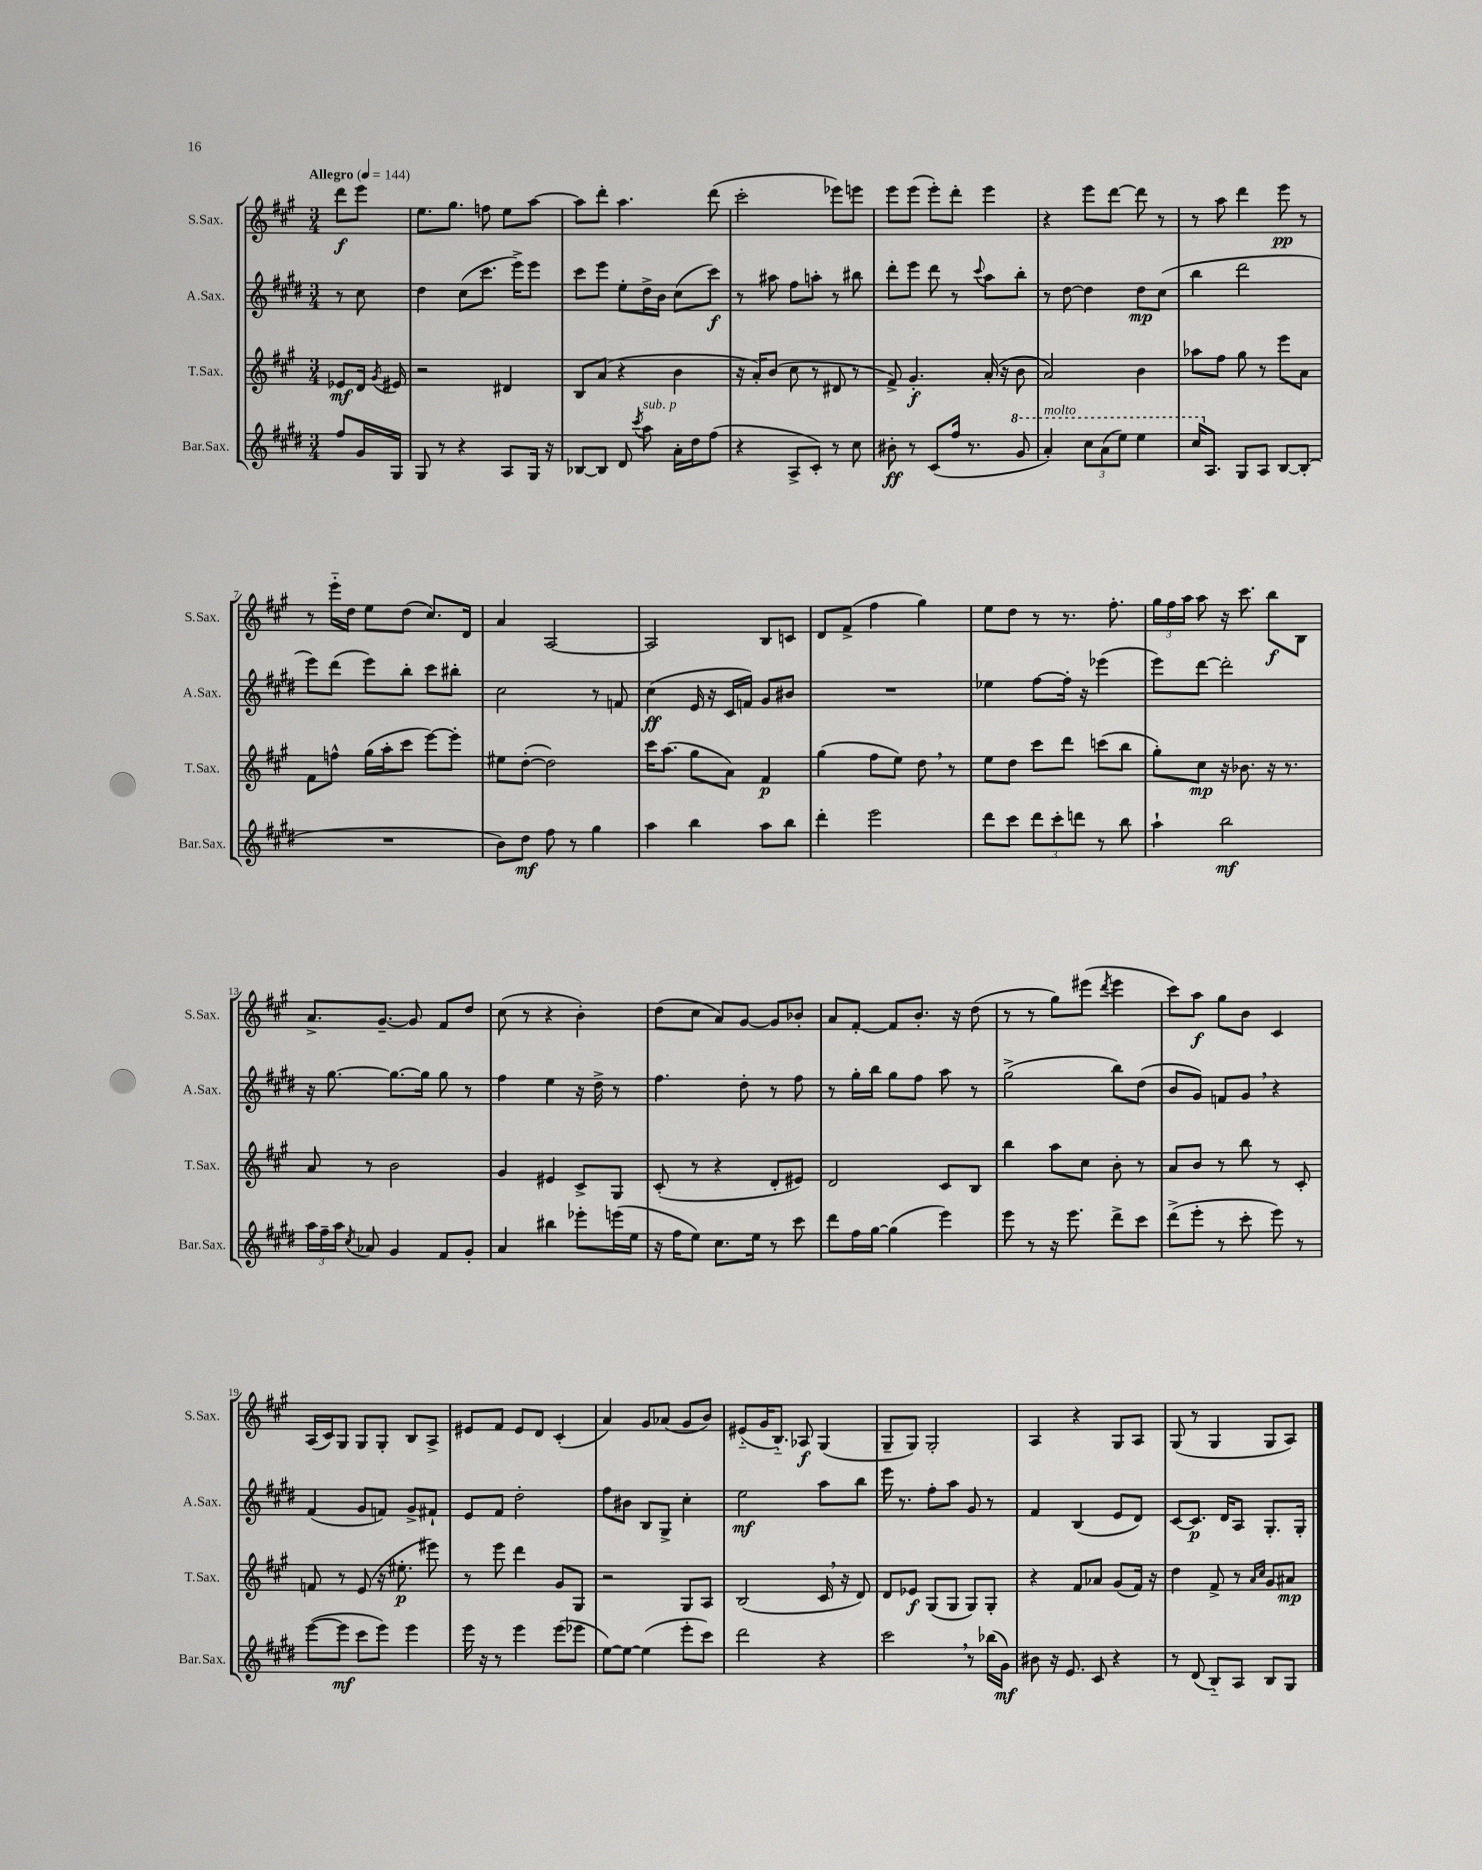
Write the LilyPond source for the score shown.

<<
\new StaffGroup <<
\new Staff = "s0" \with { instrumentName = "S.Sax." shortInstrumentName = "S.Sax." } {
    \clef treble \key a \major \numericTimeSignature \time 3/4 \partial 4 \tempo "Allegro" 4 = 144
    \autoBeamOff d'''8[\f e'''8] |
    e''8.[ gis''8.] f''8 e''8[ a''8]~ |
    a''8[ d'''8]-. a''4. d'''8( |
    cis'''2-. ees'''8[) e'''8] |
    e'''8[ e'''8]( e'''8[-.) d'''8]-. e'''4 |
    r4 e'''8[ d'''8]~ d'''8 r8 |
    r8 a''8 d'''4 e'''8\pp r8 |
    r8 e'''16[-_ d''16] e''8[ d''8]( cis''8.[) d'16] |
    a'4 a2~ |
    a2 b8[ c'8] |
    d'8[ fis'8]->( fis''4 gis''4) |
    e''8[ d''8] r8 r8. fis''8.-. |
    \tuplet 3/2 { gis''16[ fis''16 a''16] } a''8 r16 cis'''8. b''8[\f b8] |
    a'8.[-> gis'8.]~-- gis'8 fis'8[ d''8] |
    cis''8( r8 r4 b'4-.) |
    d''8[( cis''8] a'8[) gis'8]~ gis'8[ bes'8]-. |
    a'8[ fis'8]~-. fis'8[ b'8.]-. r16 d''8( |
    r8 r8 gis''8[) eis'''8]( \acciaccatura { d'''8 } eis'''4 |
    cis'''8[) a''8]\f gis''8[ b'8] cis'4 |
    a16[( cis'16) gis8] gis8[ gis8]-. b8[ a8]-> |
    eis'8[ fis'8] eis'8[ d'8] cis'4-.( |
    a'4) gis'8[ aes'8]( gis'8[ b'8]) |
    eis'8[-_( gis'16 b8.]-_) aes8\f gis4( |
    gis8[-- gis8]) gis2-. |
    a4 r4 gis8[ a8] |
    gis8( r8 gis4 gis8[ a8]) \bar "|." |
}
\new Staff = "s1" \with { instrumentName = "A.Sax." shortInstrumentName = "A.Sax." } {
    \clef treble \key e \major \numericTimeSignature \time 3/4 \partial 4
    \autoBeamOff r8 cis''8 |
    dis''4 cis''8[( cis'''8.] e'''16[->) e'''8] |
    cis'''8[ e'''8] e''8[-. dis''16-> b'16] cis''8[( cis'''8]\f) |
    r8 ais''8 fis''8[ a''8]-. r8 bis''8 |
    dis'''8[-. e'''8] dis'''8 r8 \appoggiatura { cis'''8 } a''8[ b''8]-. |
    r8 dis''8~ dis''4 dis''8[\mp cis''8]( |
    b''4 dis'''2 |
    e'''8[) dis'''8]( e'''8[) b''8]-. cis'''8[ bis''8]-. |
    cis''2 r8 f'8 |
    cis''4\ff( e'16 r16 cis'16[ f'16]) gis'8[ bis'8] |
    R2. |
    ees''4 fis''8[~ fis''16]-. r16 ees'''4( |
    e'''8[) dis'''8]~ dis'''2-. |
    r16 gis''8.~ gis''8.[~ gis''16] gis''8 r8 |
    fis''4 e''4 r16 dis''16-> r8 |
    fis''4. dis''8-. r8 fis''8 |
    r8 gis''16[-. b''16] gis''8[ fis''8] a''8 r8 |
    gis''2->( b''8[) dis''8]( |
    b'8[ gis'8]) f'8[ gis'8] \breathe r4 |
    fis'4( gis'8[ f'8]) gis'8[-> fis'8]-! |
    e'8[ fis'8] dis''2-. |
    fis''8[ bis'8] b8[ gis8]-> cis''4-. |
    e''2\mf a''8[ b''8] |
    e'''16 r8. fis''8[-. a''8] gis'8 r8 |
    fis'4 b4( e'8[ dis'8]) |
    cis'8[~ cis'8.]\p dis'16[ a8] gis8.[-. gis16]-. \bar "|." |
}
\new Staff = "s2" \with { instrumentName = "T.Sax." shortInstrumentName = "T.Sax." } {
    \clef treble \key a \major \numericTimeSignature \time 3/4 \partial 4
    \autoBeamOff ees'8[\mf d'16] \acciaccatura { gis'8 } eis'16 |
    r2 dis'4 |
    b8[ a'8]( r4 b'4 |
    r16 a'16[-.) b'8]( cis''8 r8 dis'8 r8 |
    fis'8->) gis'4.-.\f a'16-.( r16 b'8 |
    a'2) b'4 |
    aes''8[ fis''8] gis''8 r8 e'''8[ a'8] |
    fis'8[ f''8]-^ gis''16[( a''16-. cis'''8] e'''8[~) e'''8]-. |
    eis''8[ d''8]~-.( d''2) |
    cis'''16[ a''8.]( gis''8[ a'8]) fis'4\p |
    gis''4( fis''8[ e''8]) d''8 \breathe r8 |
    e''8[ d''8] cis'''8[ d'''8] c'''8[( b''8] |
    gis''8[-.) cis''8]\mp r16 bes'8. r16 r8. |
    a'8 r8 b'2 |
    gis'4 eis'4 cis'8[-> gis8] |
    cis'8-.( r8 r4 d'8[-. eis'8]) |
    d'2 cis'8[ b8] |
    b''4 a''8[ cis''8] b'8-. r8 |
    a'8[ b'8] r8 b''8 r8 cis'8-. |
    f'8 r8 e'8( r16 eis''8.-.\p eis'''8) |
    r8 e'''8 d'''4 gis'8[ gis8] |
    r2 gis8[ a8] |
    b2( cis'16 \breathe r16 d'8) |
    d'8[ ees'8]\f gis8[( gis8] gis8[) gis8]-. |
    r4 fis'8[ aes'8] gis'8[( fis'16]) r16 |
    d''4 fis'8-> r8 \grace { a'16[ cis''16] } gis'8[ ais'8]\mp \bar "|." |
}
\new Staff = "s3" \with { instrumentName = "Bar.Sax." shortInstrumentName = "Bar.Sax." } {
    \clef treble \key e \major \numericTimeSignature \time 3/4 \partial 4
    \autoBeamOff fis''8[ gis'16 gis16] |
    gis8 r8 r4 a8[ gis16] r16 |
    bes8[~ bes8] dis'8 \acciaccatura { cis'''8 } a''8^\markup { \italic "sub. p" } a'16[-. dis''16 fis''8]( |
    r4 a8[-> cis'8]-.) r8 cis''8 |
    bis'8-.\ff r8 cis'8[( fis''16] r8. \ottava #1 gis''8 |
    a''4-.^\markup { \italic "molto" }) \tuplet 3/2 { cis'''8[ a''8( e'''8]) } e'''4 |
    cis'''16[ \ottava #0 a8.] gis8[ a8] b8[~ b8]-.( |
    R2. |
    b'8[) dis''8]\mf fis''8 r8 gis''4 |
    a''4 b''4 a''8[ b''8] |
    dis'''4-. e'''2 |
    dis'''8[ cis'''8] \tuplet 3/2 { dis'''8[ cis'''8-. d'''8] } r8 b''8 |
    a''4-! b''2\mf |
    \tuplet 3/2 { a''16[ fis''16-- a''16] } \acciaccatura { cis''8 } aes'8 gis'4 fis'8[ gis'8]-. |
    a'4 bis''4 ees'''8[-. e'''16( e''16] |
    r16 fis''16[ e''8]) cis''8.[ e''16] r8 cis'''8 |
    dis'''8[ fis''16 gis''16]~ gis''4( e'''4) |
    e'''8 r8 r16 e'''8. dis'''8[-> cis'''8] |
    dis'''8[->( e'''8]-. r8 cis'''8-. e'''8) r8 |
    e'''8[~( e'''8]\mf cis'''8[ e'''8]) e'''4 |
    e'''16 r16 r8 e'''4 e'''8[( ees'''8] |
    e''8[~) e''8]~ e''4( e'''8[-. cis'''8]) |
    dis'''2 r4 |
    cis'''2 \breathe r8 bes''16[( gis'16]\mf) |
    bis'8 r16 e'8. cis'8 r4 |
    r8 dis'8( b8[-_) a8] b8[ gis8] \bar "|." |
}
>>
>>
